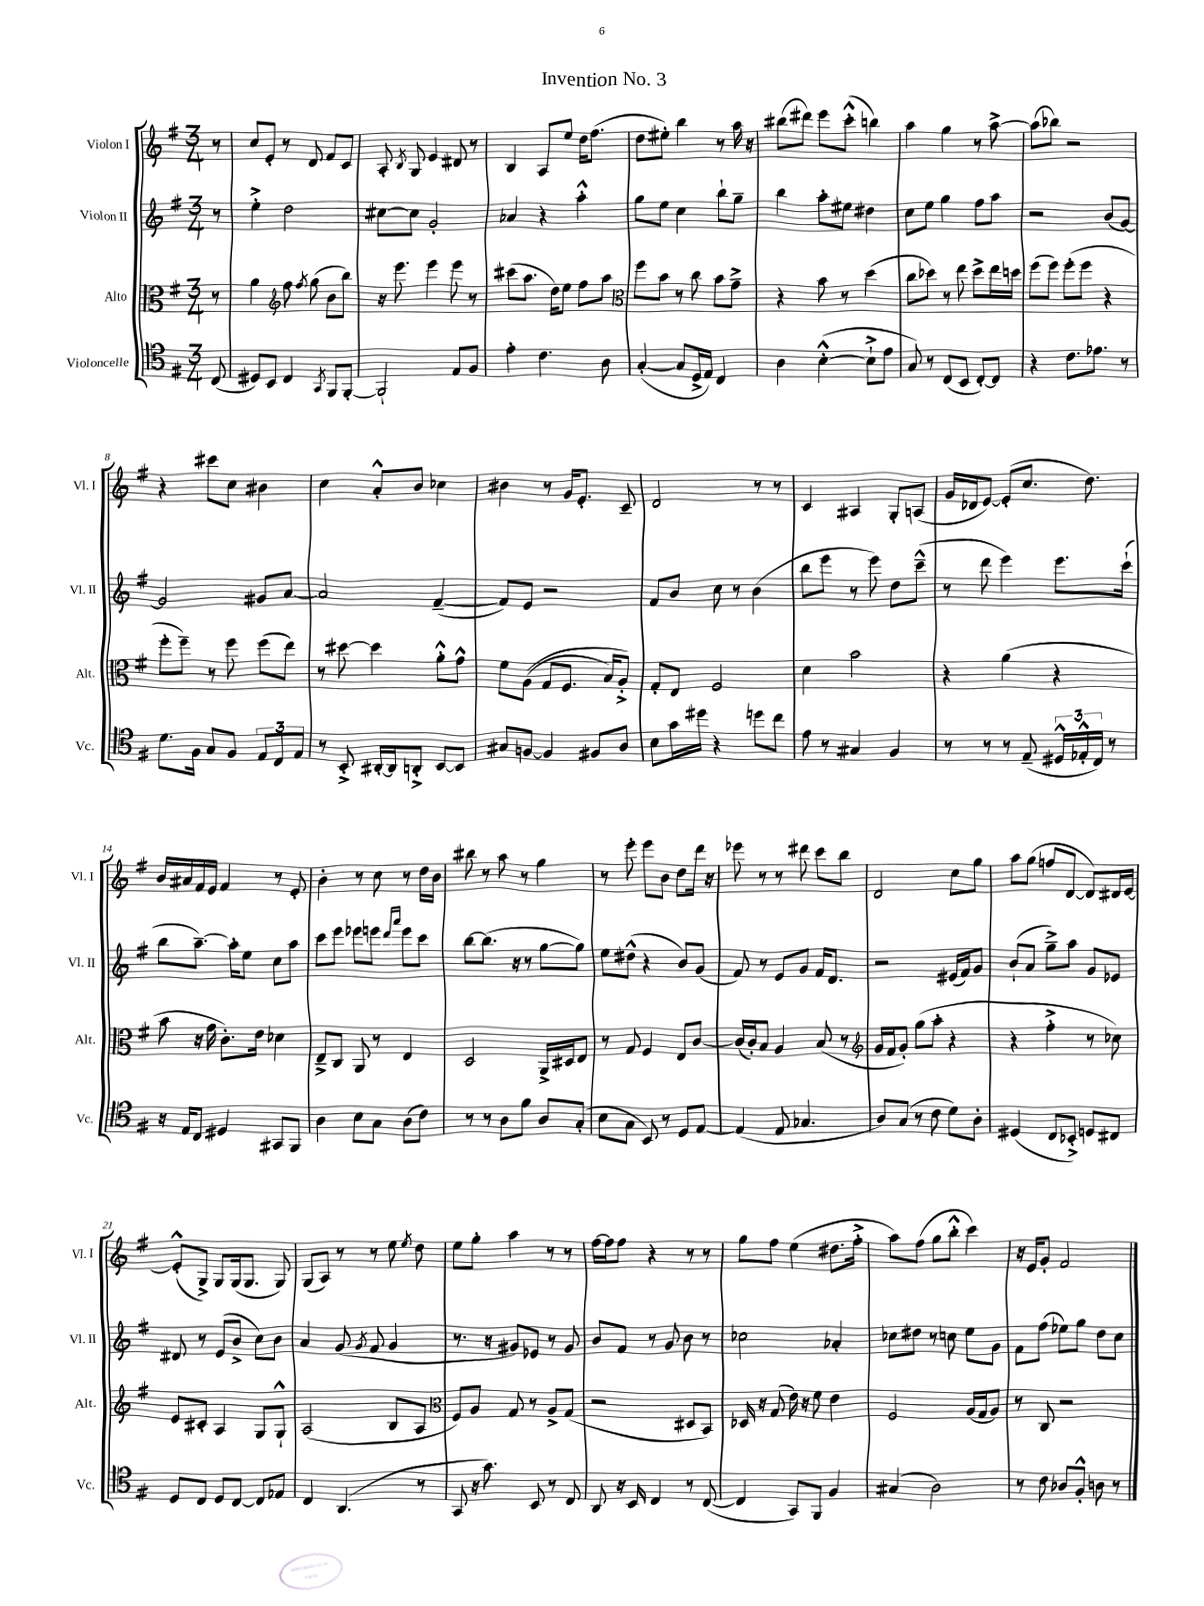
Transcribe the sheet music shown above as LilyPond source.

\header { title = "Invention No. 3" }
<<
\new StaffGroup <<
\new Staff = "s0" \with { instrumentName = "Violon I" shortInstrumentName = "Vl. I" } {
    \clef treble \key g \major \numericTimeSignature \time 3/4 \partial 8
    \autoBeamOff r8 |
    c''8[ e'8]-. r8 d'8 fis'8[ c'8] |
    a8-. \acciaccatura { b8 } g8 e'4 dis'8 r8 |
    b4 a8[ e''8] d''16[ fis''8.]( |
    d''8[ eis''8]-.) b''4 r8 a''16 r16 |
    bis''8[( dis'''8]) e'''8[ c'''8]-.-^( b''4) |
    a''4 g''4 r8 a''8~-> |
    a''8[( bes''8]) r2 |
    r4 cis'''8[ c''8] bis'4 |
    c''4 a'8[-.-^ b'8] ces''4 |
    bis'4 r8 g'16[ e'8.]-. c'8-- |
    d'2 r8 r8 |
    c'4 ais4 g8[-. a8]( |
    g'16[ des'16 e'8]~) e'8[-.( c''8.] d''8.) |
    b'16[ ais'16 fis'16 e'16] fis'4 r8 e'8-. |
    b'4-. r8 c''8 r8 d''16[ b'16] |
    bis''8 r8 a''8 r8 g''4 |
    r8 e'''8-. e'''8[ b'8] d''8[ d'''16] r16 |
    ees'''8 r8 r8 dis'''8 c'''8[ b''8] |
    d'2 c''8[ g''8] |
    a''8[ g''8]( f''8[ d'8]~ d'8[) dis'16 e'16]~ |
    e'8[-.-^( g8]->) g8[ g16( g8.] g8) |
    g8[( a8]) r8 r8 e''8 \acciaccatura { e''8 } d''8 |
    e''8[ g''8]-. a''4 r8 r8 |
    fis''16[~ fis''16 fis''8] r4 r8 r8 |
    g''8[ fis''8] e''4( dis''8.[ fis''16]-.-> |
    a''8[) fis''8]( g''8[ b''8]-.-^ c'''4) |
    r16 e'16[ g'8]-. fis'2 \bar "|." |
}
\new Staff = "s1" \with { instrumentName = "Violon II" shortInstrumentName = "Vl. II" } {
    \clef treble \key g \major \numericTimeSignature \time 3/4 \partial 8
    \autoBeamOff r8 |
    e''4-.-> d''2 |
    cis''8[~ cis''8] g'2-. |
    aes'4 r4 a''4-.-^ |
    g''8[ e''8] c''4 b''8[-! g''8]-- |
    b''4 a''8[-. eis''8] dis''4 |
    c''8[ e''8] g''4 fis''8[ a''8] |
    r2 b'8[( g'8]~) |
    g'2 gis'8[ a'8]~ |
    a'2 fis'4~--( |
    fis'8[) e'8] r2 |
    fis'8[ b'8] c''8 r8 b'4( |
    b''8[ e'''8] r8 e'''8) d''8[ c'''8]---^( |
    r8 d'''8 e'''4) e'''8.[ c'''16]-!( |
    b''8[ a''8.]~--) a''16[-. e''8] c''8[ a''8] |
    c'''8[ e'''8] ees'''8[ e'''8] \grace { d'''16[ a'''16] } e'''8[ c'''8] |
    b''8[~ b''8.]( r16 r8 g''8[~ g''8]) |
    e''8[ dis''8]-^( r4 b'8[) g'8]( |
    fis'8) r8 e'8[ g'8] fis'16[ d'8.] |
    r2 eis'16[( fis'16) g'8] |
    b'8[-!( a'8] g''8[--->) a''8] g'8[ ees'8] |
    dis'8 r8 e'8[( b'8]-> c''8[) b'8] |
    a'4 g'8( \acciaccatura { g'8 } fis'8 g'4 |
    r8. r16 gis'8[) ees'8] r8 gis'8 |
    b'8[ fis'8] r8 g'8 b'8 r8 |
    ces''2 aes'4-. |
    ces''8[ dis''8] r8 c''8 e''8[ g'8] |
    fis'8[ fis''8]( ees''8[) g''8] d''8[ c''8] \bar "|." |
}
\new Staff = "s2" \with { instrumentName = "Alto" shortInstrumentName = "Alt." } {
    \clef alto \key g \major \numericTimeSignature \time 3/4 \partial 8
    \autoBeamOff r8 |
    a'4 \clef treble fis''8 \acciaccatura { fis''8 } g''8( b'8[ b''8]) |
    r16 e'''8. e'''4 e'''8 r8 |
    cis'''8[( a''8.] d''16[) e''8] fis''8[ a''8] |
    \clef alto fis''8[ b'8] r8 c''8 b'8[ g'8]---> |
    r4 b'8 r8 d''4( |
    c''8[ des''8]) r8 e''8 des''8[-> e''16 d''16] |
    fis''8[( fis''8]) fis''8[-.( fis''8] r4 |
    fis''8[-. fis''8]--) r8 fis''8 fis''8[( e''8]) |
    r8 dis''8~ dis''4 a'8[-.-^ g'8]-^ |
    fis'8[ a8](\( g8[ fis8.] b16[) a8]-.->\) |
    g8[-. e8] fis2 |
    d'4 b'2 |
    r4 a'4( r4 |
    b'8 r16 g'16 c'8.[-.) e'16] des'4 |
    e8[---> c8] a,8 r8 e4 |
    d2 a,16[-> dis16 e8] |
    r8 g8 fis4 e8[ c'8]~ |
    c'16[( c'16-.) b8] a4 b8( r8 |
    \clef treble g'16[ fis'16 g'8]-.) g''8[( a''8]-. r4 |
    r4 fis''4-.-> r8 ces''8) |
    e'8[ cis'8]-. a4 g8[ g8]-!-^ |
    a2( b8[ a8] |
    \clef alto fis8[) a8] g8 r8 a8[-> g8]( |
    r2 dis8[ b,8]) |
    des16 r16 g8( e'16) r16 fis'8 e'4 |
    fis2 a16[( g16 a8]) |
    r8 c8 r2 \bar "|." |
}
\new Staff = "s3" \with { instrumentName = "Violoncelle" shortInstrumentName = "Vc." } {
    \clef tenor \key g \major \numericTimeSignature \time 3/4 \partial 8
    \autoBeamOff c8( |
    dis8[) b,8] c4 \acciaccatura { g,8 } fis,8[ fis,8]~-. |
    fis,2-! e8[ fis8] |
    e'4-. c'4. a8 |
    g4~-.( g8[ d16-> e16]) c4 |
    a4 b4~-.-^( b8[-!-> e'8] |
    g8) r8 c8[( b,8] c8[~-.) c8] |
    r4 c'8.[ ees'8.] r8 |
    d'8.[ fis16] g8[ fis8] \tuplet 3/2 { e8[ c8 e8] } |
    r8 b,8-.-> ais,16[~-. ais,16 a,8]-.-> b,8[~ b,8] |
    gis8[ f8]~ f4 fis8[ a8] |
    b8[ g'16 dis''16] r4 d''8[ c''8] |
    e'8 r8 gis4 fis4 |
    r8 r8 r8 e8--( \tuplet 3/2 { dis16[-^ ees16-.-^ c16]) } r8 |
    r16 e16[ c8] dis4 gis,8[ fis,8] |
    a4 b8[ g8] a8[( c'8]) |
    r8 r8 a8[ fis'8] a8[ g8]-.( |
    b8[ g8] b,8) r8 d8[ e8]~ |
    e4( e8 ges4. |
    a8[) g8]( r8 c'8 d'8[) a8]-. |
    dis4( c8[ bes,8]-.->) d8[ cis8] |
    d8[ c8] d8[ c8]~ c8[ ees8] |
    c4 a,4.( r8 |
    g,8 r16 g'8.) b,8 r8 c8 |
    a,8 r16 b,16 c4 r8 c8~( |
    c4 g,8[) fis,8] fis4 |
    gis4( a2) |
    r8 c'8 aes8[ fis8]-.-^ a8 r8 \bar "|." |
}
>>
>>
